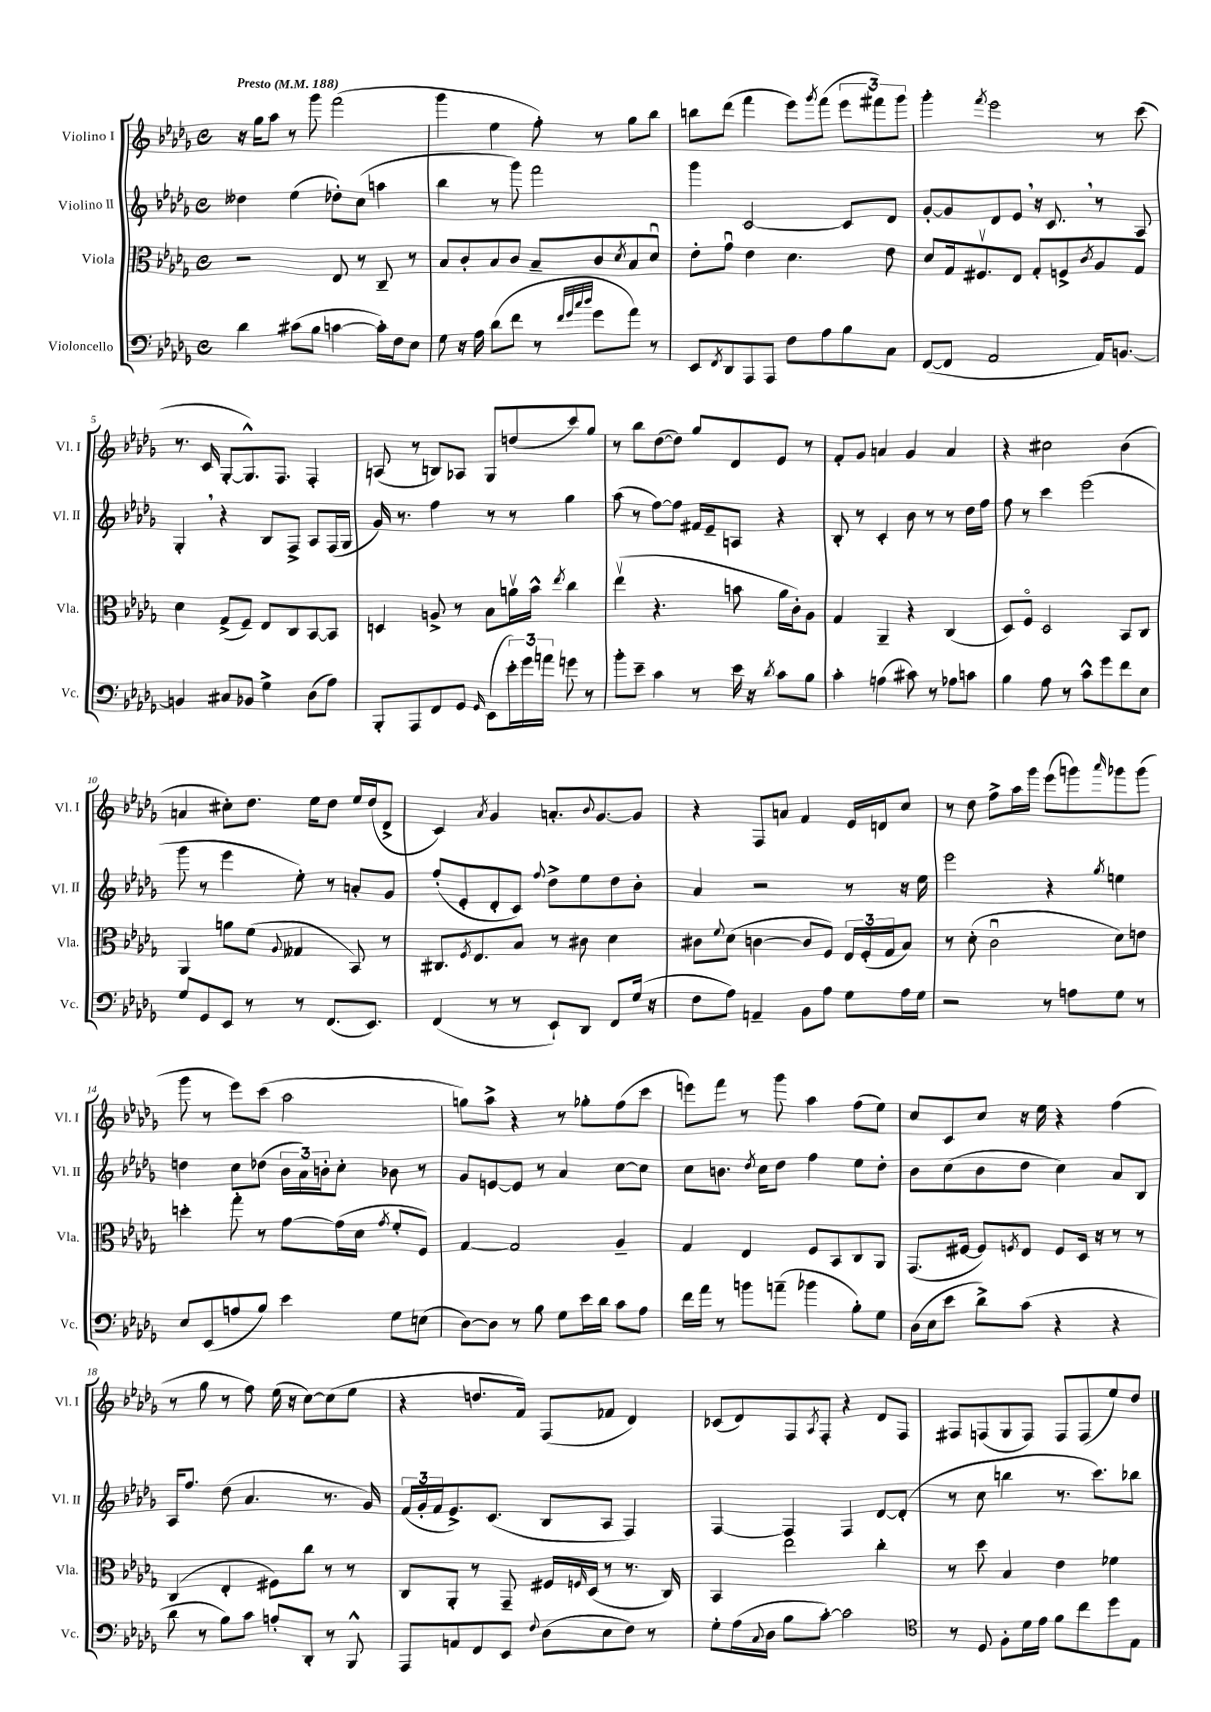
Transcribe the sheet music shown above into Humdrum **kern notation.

**kern	**kern	**kern	**kern
*staff4	*staff3	*staff2	*staff1
*clefF4	*clefC3	*clefG2	*clefG2
*k[b-e-a-d-g-]	*k[b-e-a-d-g-]	*k[b-e-a-d-g-]	*k[b-e-a-d-g-]
*M4/4	*M4/4	*M4/4	*M4/4
*met(c)	*met(c)	*met(c)	*met(c)
*MM188	*MM188	*MM188	*MM188
4d-	2r	4dd--	16r
.	.	.	16gg-
.	.	.	8aa-
(8c#	.	(4ee-	8r
8B-	.	.	8ggg-
[4c	8E-	8dd-')	(2fff
.	8r	(8cc	.
16c'])	8C~	4aa	.
16F	.	.	.
8E-	8r	.	.
=	=	=	=
8G-	8B-	4bb-	4ggg-
16r	8c'	.	.
16A-	.	.	.
(8d-	8B-	8r	4ee-
8f	8c	8ggg-)	.
8r	8B-~	2fff	8ff')
32qqf	.	.	.
32qqg-	.	.	.
32qqcc	.	.	.
32qqdd-	.	.	.
8g-	8c	.	8r
.	8qd-	.	.
8a-)	8B-	.	8gg-
8r	8d-u	.	8bb-
=	=	=	=
8EE-	8e-'	4ggg-	8bb
8qFF	.	.	.
8DD-	8g-u	.	(8ddd-
8AAA-	4e-	[2c	4fff
8AAA-	.	.	.
8F	4.d-	.	8eee-)
.	.	.	8qggg-
8A-	.	.	(8fff
8B-	.	8c]	12eee-
.	.	.	12fff#)
8C	8e-	8d-	.
.	.	.	12ggg-
=	=	=	=
([8FF	8d-	[8g-'	4ggg-'
8FF]	16G-	8g-]	.
.	8.F#v	.	.
.	.	.	8qfff
2AA-	.	8d-	2eee-
.	8E-	8e-	.
.	8G-'	16r	.
.	.	8.c	.
.	8F^	.	.
.	8qc	.	.
16AA-)	8A-	8r	8r
[8.BB	.	.	.
.	8G-	8A-	(8ccc
=	=	=	=
4BB]	4d-	4G-'	8.r
.	.	.	16c
8C#	(8G-^	4r	[8G-'
8BB-	8F~)	.	8.G-^^])
4G-^	8E-	8B-	.
.	.	.	8.F
.	8C	8F^	.
(8D-	[8BB-	8A-	4F'
8A-)	8BB-]	(16F	.
.	.	16G-	.
=	=	=	=
8BBB-'	4D	16g-)	(8A
.	.	8.r	.
8AAA-	.	.	8r
8FF	8A^	4ff	8B)
8GG-	8r	.	8A-
16qqGG-	.	.	.
(8EE-	8B-	8r	8G-
24e-')	16av	8r	(8dd
24g-	.	.	.
.	16b-^^	.	.
24a	.	.	.
.	8qee-	.	.
8g	4cc	4gg-	8ccc)
8r	.	.	8gg-
=	=	=	=
8b-'	(4ee-v	(8aa-	8r
8e-~	.	8r	8bb-
4c	4.r	[8ff)	([8dd-
.	.	8ff]	8dd-])
8r	.	16f#	8gg-
.	.	16e-~	.
16e-	8b	8A	8d-
16r	.	.	.
8qd-	.	.	.
8c	16a-	4r	8e-
.	16c')	.	.
8B-	8A-	.	8r
=	=	=	=
4c'	4G-	8B-'	8f'
.	.	8r	8g-
(4A	4AA-~	4c'	4a
8c#)	4r	8b-	4g-
8r	.	8r	.
8A-	(4C	8r	4a
8c	.	16dd-	.
.	.	16ff	.
=	=	=	=
4B-	8D-)	8ff	4r
.	8Fo	8r	.
8A-	2D-	4ccc	2cc#
8r	.	.	.
8c^^	.	(2eee-	.
8g-	.	.	.
8f	8BB-	.	(4b-
8E-	8C	.	.
=	=	=	=
8G-	4AA-	8ggg-	4a
8GG-	.	8r	.
8EE-	8a	4eee-	8cc#')
8r	(8f	.	8.dd-
.	8qqA-	.	.
8r	4G--	8ee-')	.
.	.	.	16ee-
(8.FF	.	8r	8dd-
.	8BB-)	8a'	16ee-
8.EE-)	.	.	(16dd-
.	8r	8g-	8d-^
=	=	=	=
(4FF	8.C#	(8ff'	4c)
.	.	8e-'	.
.	8qF	.	.
.	8.E-	.	.
.	.	.	8qa-
8r	.	8d-'	4g-
8r	8B-	8c)	.
.	.	8qqff	.
8EE-`)	8r	8dd-^	8.a'
8DD-	8c#	8ee-	.
.	.	.	8qqb-
.	.	.	[8.g-
8FF	4d-	8dd-	.
(16G-	.	8b-'	8g-]
16r	.	.	.
=	=	=	=
8F	8c#	4a-	4r
.	8qqf	.	.
8A-)	(8d-	.	.
4AA~	[4c	2r	8F
.	.	.	8a
8BB-	8c]	.	4f
8A-	8F)	.	.
8G-	24E-	8r	16e-
.	(24F'	.	.
.	.	.	16d
.	24G-	.	.
16A-	8B-)	16r	8cc
16G-	.	16ee-	.
=	=	=	=
2r	8r	2eee-	8r
.	(8d-'	.	8dd-
.	2cu	.	8ff^
.	.	.	16aa-
.	.	.	16ggg-
8r	.	4r	(8eee-
8A	.	.	8ggg)
.	.	8qgg-	16qqaaa-
8G-	8d-)	4ee	8ggg-
8r	8e	.	(8ggg-
=	=	=	=
8E-	4dd'	4dd	8ggg-
(8EE-	.	.	8r
8A	8gg-'	8cc	8eee-)
8B-)	8r	(8dd-	(8ccc
4e-	[8g-	24b-	2aa-
.	.	24a-)	.
.	.	24b'	.
.	(16g-]	8cc'	.
.	16d-	.	.
.	8qg-	.	.
8G-	8f'	8b-	.
(8E	8F)	8r	.
=	=	=	=
[8D-)	[4G-	8g-	8gg)
8D-]	.	[8e	8aa-^
8r	2G-]	8e]	4r
8B-	.	8r	.
8G-	.	4a-	8r
16e-	.	.	8gg-'
16d-	.	.	.
8c	4A-~	[8cc	(8ff
8A-	.	8cc]	8ccc
=	=	=	=
16f	4G-	8cc	8eee)
16a-	.	.	.
8r	.	8.b	8fff
8b	4E-	.	8r
.	.	8qdd-	.
.	.	16cc	.
(8a~	.	8dd-	8ggg-
4b-	8F	4ff	4aa-
.	8BB-	.	.
8B-')	8C	8ee-	(8ff
8G-	8AA-	8dd-'	8ee-)
=	=	=	=
(16D-	(8.GG-	8b-	8cc
16E-	.	.	.
8e-	.	(8cc	8c
.	[16F#	.	.
8d-^)	8F#])	8b-	8cc
.	8qF	.	.
(8c	8E-	8dd-	16r
.	.	.	16ee-
4r	8F	4cc)	4r
.	16D-	.	.
.	16r	.	.
4r	8r	8a-	(4ff
.	8r	8B-	.
=	=	=	=
8d-	(4C	16A-	8r
.	.	8.ff	.
8r	.	.	8gg-
8B-)	4E-'	(8dd-	8r
8c	.	4.a-	8ff)
8A'	8F#)	.	(16ee-
.	.	.	16r
8DD-'	8cc	.	[8cc)
8r	8r	8.r	(8cc]
8BBB-^^	8r	.	8ee-
.	.	16g-)	.
=	=	=	=
8AAA-	8C	(24f	4r
.	.	24g-'	.
.	.	24f	.
8AA	8AA-'	8.e-^)	.
8FF	8r	.	8.dd
.	.	(8.c	.
8EE-	8GG-~	.	.
.	.	.	16f)
8qqF	.	.	.
(8D-	16F#	8B-	(8F
.	16qqF	.	.
.	(16D-	.	.
8E-	8r	8A-	8f-
8F)	8.r	4F)	4d-)
8r	.	.	.
.	16C)	.	.
=	=	=	=
8G-'	4BB-	[4F	(8c-
(16A-	.	.	8d-)
8qqC	.	.	.
16D-	.	.	.
8B-	2ee-	4F]	8F
.	.	.	8qA-
[8c')	.	.	8F'
2c]	.	4F	4r
.	4cc'	[8d-	8d-
.	.	(8d-']	8F
=	=	=	=
*clefC4	*	*	*
8r	8r	8r	8F#
8D-	8dd-	8cc	(8F
8F'	4B-	4bb	8G-
16d-	.	.	8F)
16e-	.	.	.
8f	4e-	8.r	8F
8cc	.	.	(8F
.	.	8.ccc)	.
8dd-	4f-	.	8ee-)
8E-	.	8bb-	8dd-
==	==	==	==
*-	*-	*-	*-
